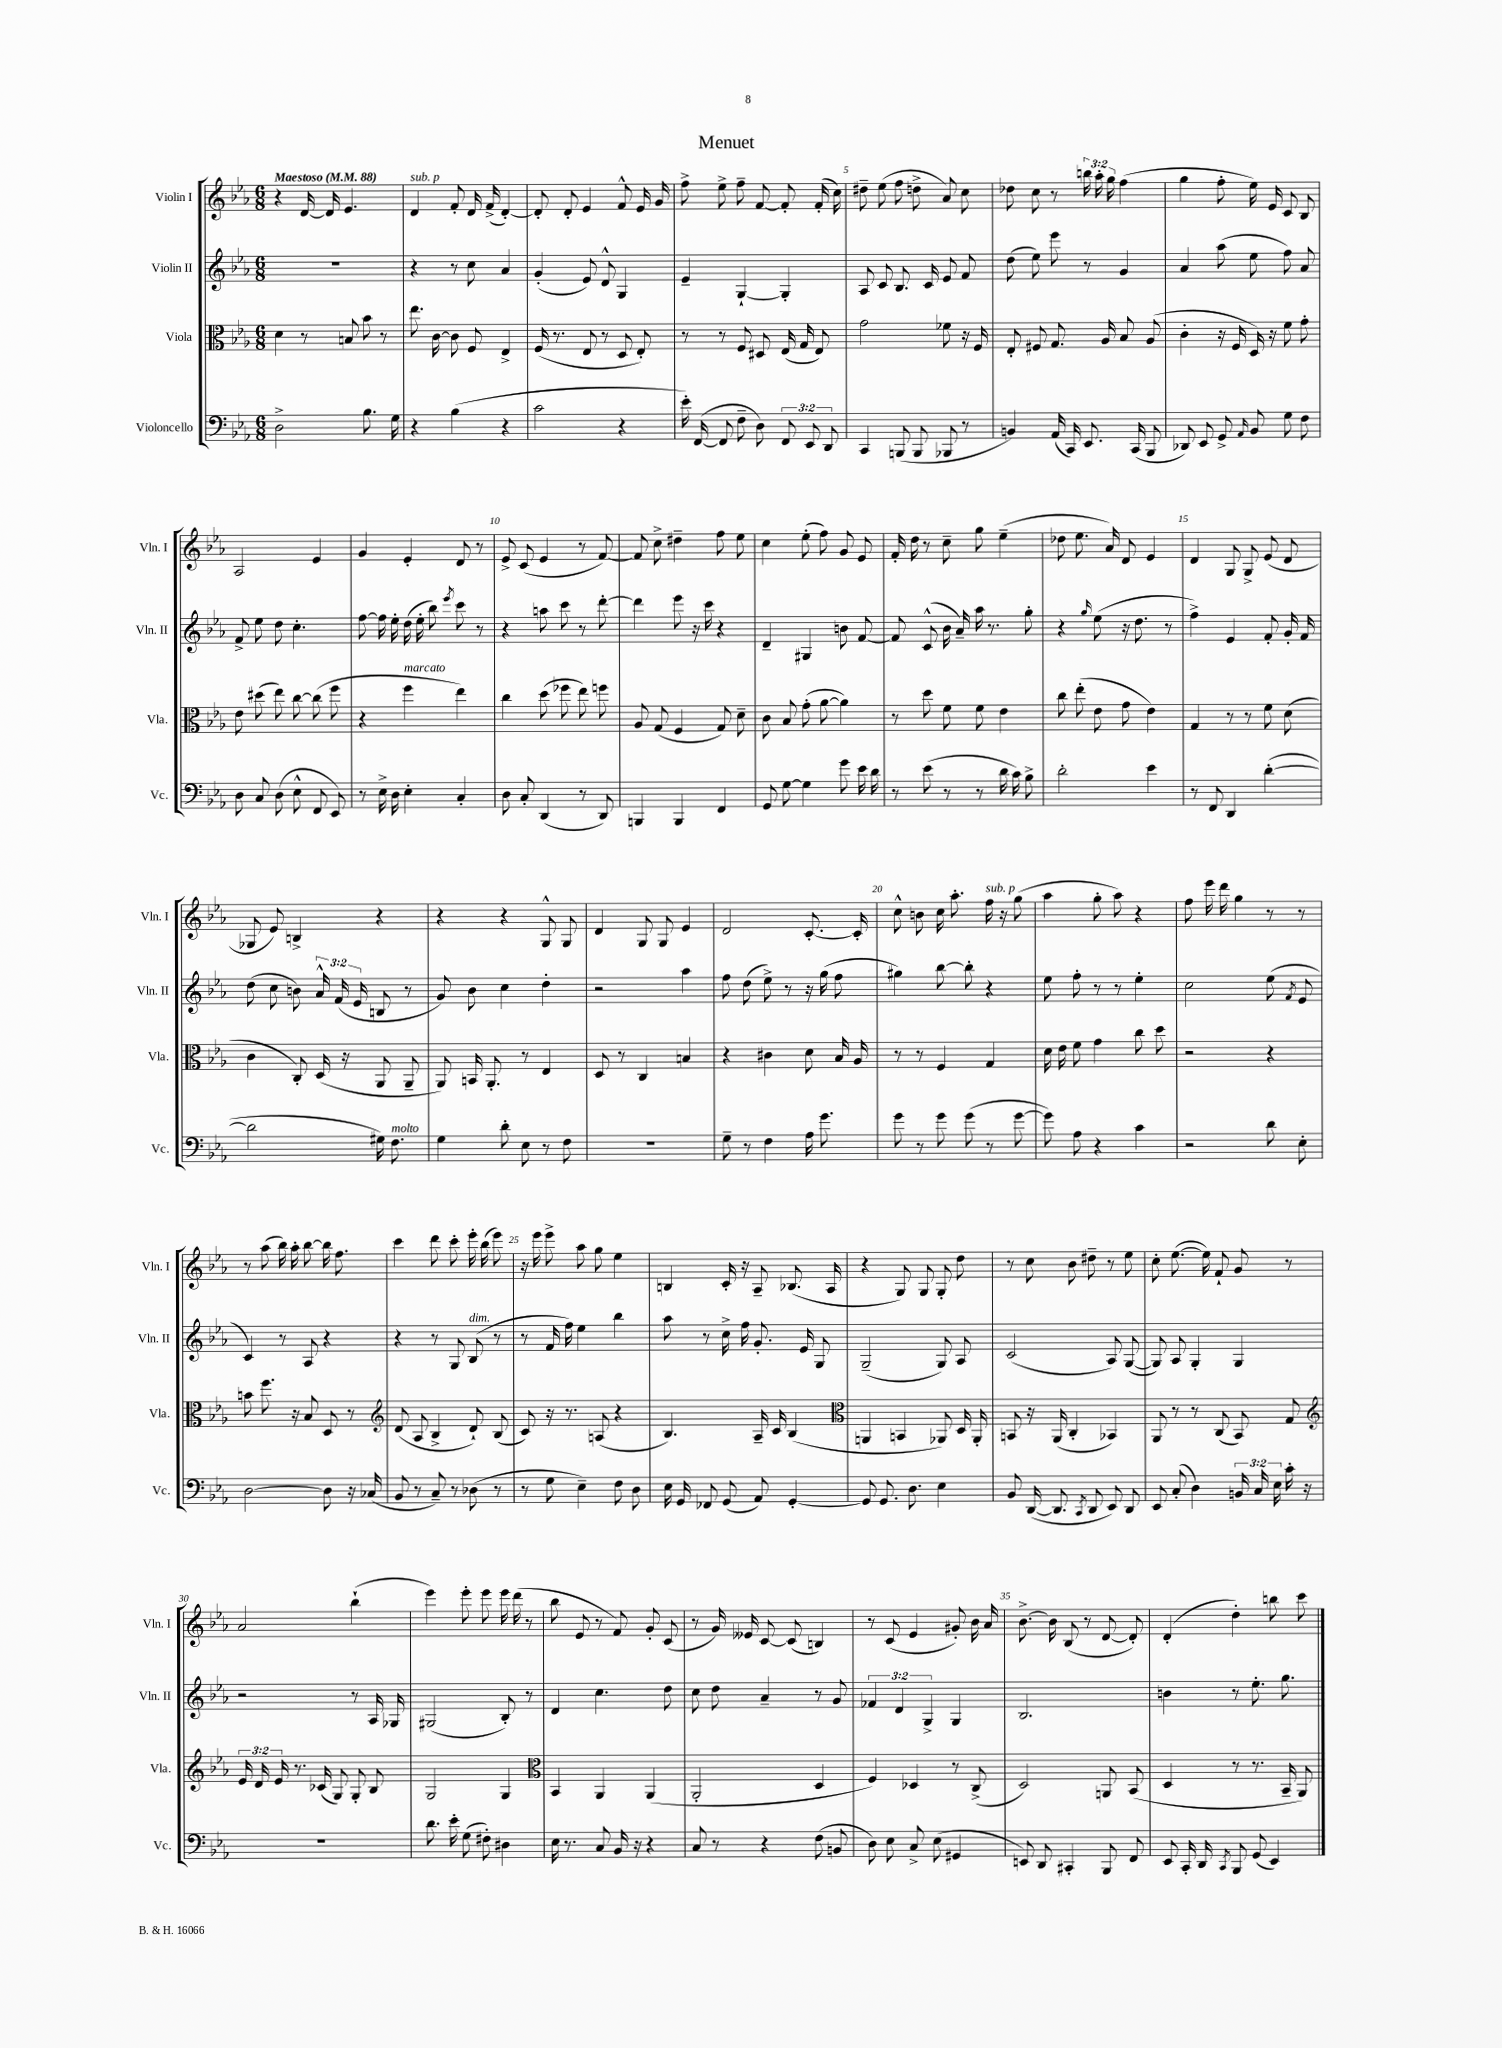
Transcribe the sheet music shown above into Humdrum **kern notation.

**kern	**kern	**kern	**kern
*staff4	*staff3	*staff2	*staff1
*clefF4	*clefC3	*clefG2	*clefG2
*k[b-e-a-]	*k[b-e-a-]	*k[b-e-a-]	*k[b-e-a-]
*M6/8	*M6/8	*M6/8	*M6/8
*MM88	*MM88	*MM88	*MM88
2D^	4d	2.r	4r
.	8r	.	[16d
.	.	.	16d]
.	8B	.	4.e-
8.B-	8b-	.	.
.	8r	.	.
16G	.	.	.
=	=	=	=
4r	8.ee-	4r	4d
.	[16c	.	.
(4B-	8c]	8r	8f'
.	8F	8cc	16d
.	.	.	(16f^
4r	4E-^	4a-	[4d')
=	=	=	=
2c	(16F	(4g'	8d']
.	8.r	.	.
.	.	.	8d'
.	8E-	8e-)	4e-
.	8r	8d^^	.
4r	8D	4G	8f^^
.	8E-')	.	16e-
.	.	.	16g
=	=	=	=
16e-')	8r	4e-~	8ff^
([16FF	.	.	.
8FF]	8r	.	8ee-^
8F~	8F	[4G`	8ff~
8D)	8D#	.	[8f
12FF	(16E-	4G']	8f']
.	16G	.	.
12EE-	.	.	.
.	8E-)	.	(16f'
12DD	.	.	.
.	.	.	16cc)
=	=	=	=
4CC	2g	8A-	8dd#~
.	.	8c	(8ee-
(8BBB	.	8.B-	8ff
8BBB	.	.	8dd^
.	.	16c	.
8BBB-	8f-	8e-	8a-)
8r	16r	8f	8cc
.	16F	.	.
=	=	=	=
4BB)	8E-'	(8dd	8dd-
.	8F#	8ee-)	8cc
(16AA-	8.G	8eee-	8r
16CC)	.	.	.
8.EE-	.	8r	24bb
.	.	.	24aa-'
.	16A-	.	.
.	.	.	24gg
.	8B-	4g	(4ff
(16CC	.	.	.
8BBB-	(8A-	.	.
=	=	=	=
8DD-)	4c'	4a-	4gg
8EE-	.	.	.
8GG^	16r	(8aa-	8ff'
.	16F	.	.
16qqAA-	.	.	.
8BB-	16D)	8ee-	16ee-)
.	16r	.	16e-
8G	8f	8ff)	8c
8F	8g'	8a-	8B-
=	=	=	=
8D	8e-	8f^	2A-
8C	(8dd#	8ee-	.
(8D	8ee-)	8dd	.
8E-^^	[8cc	4.cc'	.
8FF	(8cc]	.	4e-
8EE-)	8ff	.	.
=	=	=	=
8r	4r	[8ff	4g
16E-^	.	16ff]	.
16D	.	16ee-'	.
4E-'	4ff	(16dd	4e-'
.	.	16ee-'	.
.	.	8bb-)	.
.	.	8qeee-	.
4C'	4ee-)	8ccc	8d
.	.	8r	8r
=	=	=	=
8D	4cc	4r	8e-^
8C'	.	.	(8c
(4DD	(8dd	8aa	4e-
.	8ff-	8ccc	.
8r	8ee-)	8r	8r
8DD)	8ff	[8ddd'	[8f)
=	=	=	=
4BBB	8A-	4ddd]	8f]
.	(8G	.	8cc^
4BBB	4F	8eee-	4dd#~
.	.	16r	.
.	.	16ccc	.
4FF	8G)	4r	8ff
.	8d~	.	8ee-
=	=	=	=
8GG	8c	4d~	4cc
[8G	8B-	.	.
4G]	(8g'	4G#	(8ee-'
.	[8a-	.	8ff)
8g	4a-])	8b	8g
16e-	.	[8f	8e-
16d	.	.	.
=	=	=	=
8r	8r	8f]	16f'
.	.	.	16dd
(8e-	8dd	(8c^^	8r
8r	8f	16b-	8cc~
.	.	16a-~)	.
8r	8f	16aa-	8gg
.	.	8.r	.
16d	4e-	.	(4ee-~
16c)	.	.	.
8B-^	.	8gg'	.
=	=	=	=
2d'	8cc	4r	8dd-
.	(8ee-'	.	8.ee-
.	.	16qqgg	.
.	8e-	(8ee-	.
.	.	.	16a-)
.	8g	16r	8d
.	.	8.dd	.
4e-	4e-)	.	4e-
.	.	8r	.
=	=	=	=
8r	4G	4ff^)	4d
8FF	.	.	.
4DD	8r	4e-	8G
.	8r	.	8G^
([4d'	8f	8f'	(8e-
.	(8d	16g'	8d
.	.	16f	.
=	=	=	=
2d]	4c	(8dd	8G-
.	.	8cc	8e-)
.	8C')	8b)	4B^
.	(16D	24a-^^	.
.	.	(24f	.
.	16r	.	.
.	.	24e-	.
16G#)	8AA-	8B	4r
8.F	.	.	.
.	8AA-~	8r	.
=	=	=	=
4G	8AA-)	8g)	4r
.	16BB	8b-	.
.	8.AA-'	.	.
8d'	.	4cc	4r
8E-	8r	.	.
8r	4E-	4dd'	8G^^
8F	.	.	8G
=	=	=	=
2.r	8D	2r	4d
.	8r	.	.
.	4C	.	8G
.	.	.	8G
.	4B	4aa-	4e-
=	=	=	=
8G~	4r	8ff	2d
8r	.	(8dd	.
4F	4c#	8ee-^)	.
.	.	8r	.
16A-	8d	16r	[8.c'
8.g	.	(16gg	.
.	16B-	8ff	.
.	16A-	.	16c']
=	=	=	=
8g	8r	4gg#)	8cc^^
8r	8r	.	8b
8g	4F	[8bb-	16cc
.	.	.	8.aa-'
(8g	.	8bb-']	.
8r	4G	4r	16ff
.	.	.	16r
[8g	.	.	(8gg
=	=	=	=
8g])	16d	8ee-	4aa-
.	16e-	.	.
8A-	8f	8ff'	.
4r	4g	8r	8gg'
.	.	8r	8aa-)
4c	8cc	4ee-'	4r
.	8dd	.	.
=	=	=	=
2r	2r	2cc	8ff
.	.	.	16eee-
.	.	.	16ddd
.	.	.	4gg
8d	4r	(8ee-	8r
.	.	8qf	.
8E-'	.	8e-	8r
=	=	=	=
[2D	8b	4c)	8r
.	8.ff	.	(8aa-
.	.	8r	16bb-)
.	16r	.	16aa-'
.	8B-	8A-	[8bb-
8D]	8D	4r	16bb-]
.	.	.	8.ff
16r	8r	.	.
(16C-	.	.	.
=	=	=	=
*	*clefG2	*	*
8BB-	(8d	4r	4ccc
8r	8A-	.	.
8C~)	4B-^	8r	8ddd
8r	.	8G	8ccc'
(8D-	8d`)	(8B-	16eee-'
.	.	.	(16bb-
8r	(8B-	8r	8eee-)
=	=	=	=
8r	8c)	8r	16r
.	.	.	16eee-
8G	16r	16f	8eee-^
.	8.r	16ff)	.
4E-~)	.	4ee-	8aa-
.	(8A	.	8gg
8F	4r	4bb-	4ee-
8D	.	.	.
=	=	=	=
16E-	4.B-)	8aa-	4B
16GG	.	.	.
8FF-	.	8r	.
(8GG	.	16cc^	16c'
.	.	16ff	16r
8AA-)	16A-~	8.g'	8A-~
.	16c	.	.
[4GG'	(4B-	.	(8.B-
.	.	16e-	.
.	.	8G	.
.	.	.	16A-
=	=	=	=
*	*clefC3	*	*
8GG]	4AA	(2G~	4r
8.GG	.	.	.
.	4BB	.	8G)
8.D	.	.	.
.	.	.	8G
4E-	8AA-)	8G)	8G'
.	16D	8A-	8dd
.	16AA-'	.	.
=	=	=	=
8BB-	8BB	(2c	8r
([16DD	16r	.	8cc
8.DD]	(16AA-	.	.
.	4C'	.	8b-
8qCC	.	.	.
8DD	.	.	8dd#~
8EE-)	4BB-)	8A-)	8r
8DD	.	([8G	8ee-
=	=	=	=
8EE-	8AA-	8G])	8cc'
(8C'	8r	8A-	([8.ee-
4D)	8r	4G'	.
.	.	.	16ee-])
.	(8C	.	8f`
24BB	8BB-)	4G	8g
24C	.	.	.
24E-	.	.	.
16c'	8G	.	8r
16r	.	.	.
=	=	=	=
*	*clefG2	*	*
2.r	24e-	2r	2a-
.	24d	.	.
.	24e-	.	.
.	8.r	.	.
.	(16c-	.	.
.	8G)	.	.
.	8G'	8r	(4bb-`
.	8B-	16A-	.
.	.	16G-	.
=	=	=	=
8.d	2G	(2G#	4eee-)
16e-'	.	.	.
(8G	.	.	8eee-'
8F#')	.	.	8eee-
4D#	4G	8B-')	16eee-
.	.	.	(16ddd
.	.	8r	8r
=	=	=	=
*	*clefC3	*	*
16E-	4BB-	4d	8bb-
8.r	.	.	.
.	.	.	8e-
8C	4AA-	4.cc	8r
16BB-	.	.	8f)
16r	.	.	.
4r	(4AA-	.	8g'
.	.	8dd	(8c
=	=	=	=
8C	2AA-'	8cc	8r
8r	.	8dd	16g)
.	.	.	16e--
4r	.	4a-~	[8c
.	.	.	(8c]
(8F	4D	8r	4B)
8BB	.	8g	.
=	=	=	=
8D)	4F)	6f-	8r
8E-	.	.	(8c
.	.	6d	.
8C^	4D-	.	4e-
.	.	6G^	.
(8E-	.	.	.
4GG#	8r	4G	8g#')
.	(8C^	.	16b-
.	.	.	16a-
=	=	=	=
8EE)	2D)	2.B-	[8.b-^
8DD	.	.	.
.	.	.	16b-]
4CC#'	.	.	(8B-
.	.	.	8r
8BBB-	8AA	.	[8d
8FF	(8BB-	.	8d'])
=	=	=	=
8EE-	4D	4b	(4d'
16CC'	.	.	.
16DD	.	.	.
8qCC	.	.	.
8BBB-	8r	8r	4dd')
(8GG	8.r	8.ee-'	.
4EE-)	.	.	8bb
.	16BB-~	8.gg	.
.	8AA-)	.	8ccc
==	==	==	==
*-	*-	*-	*-
